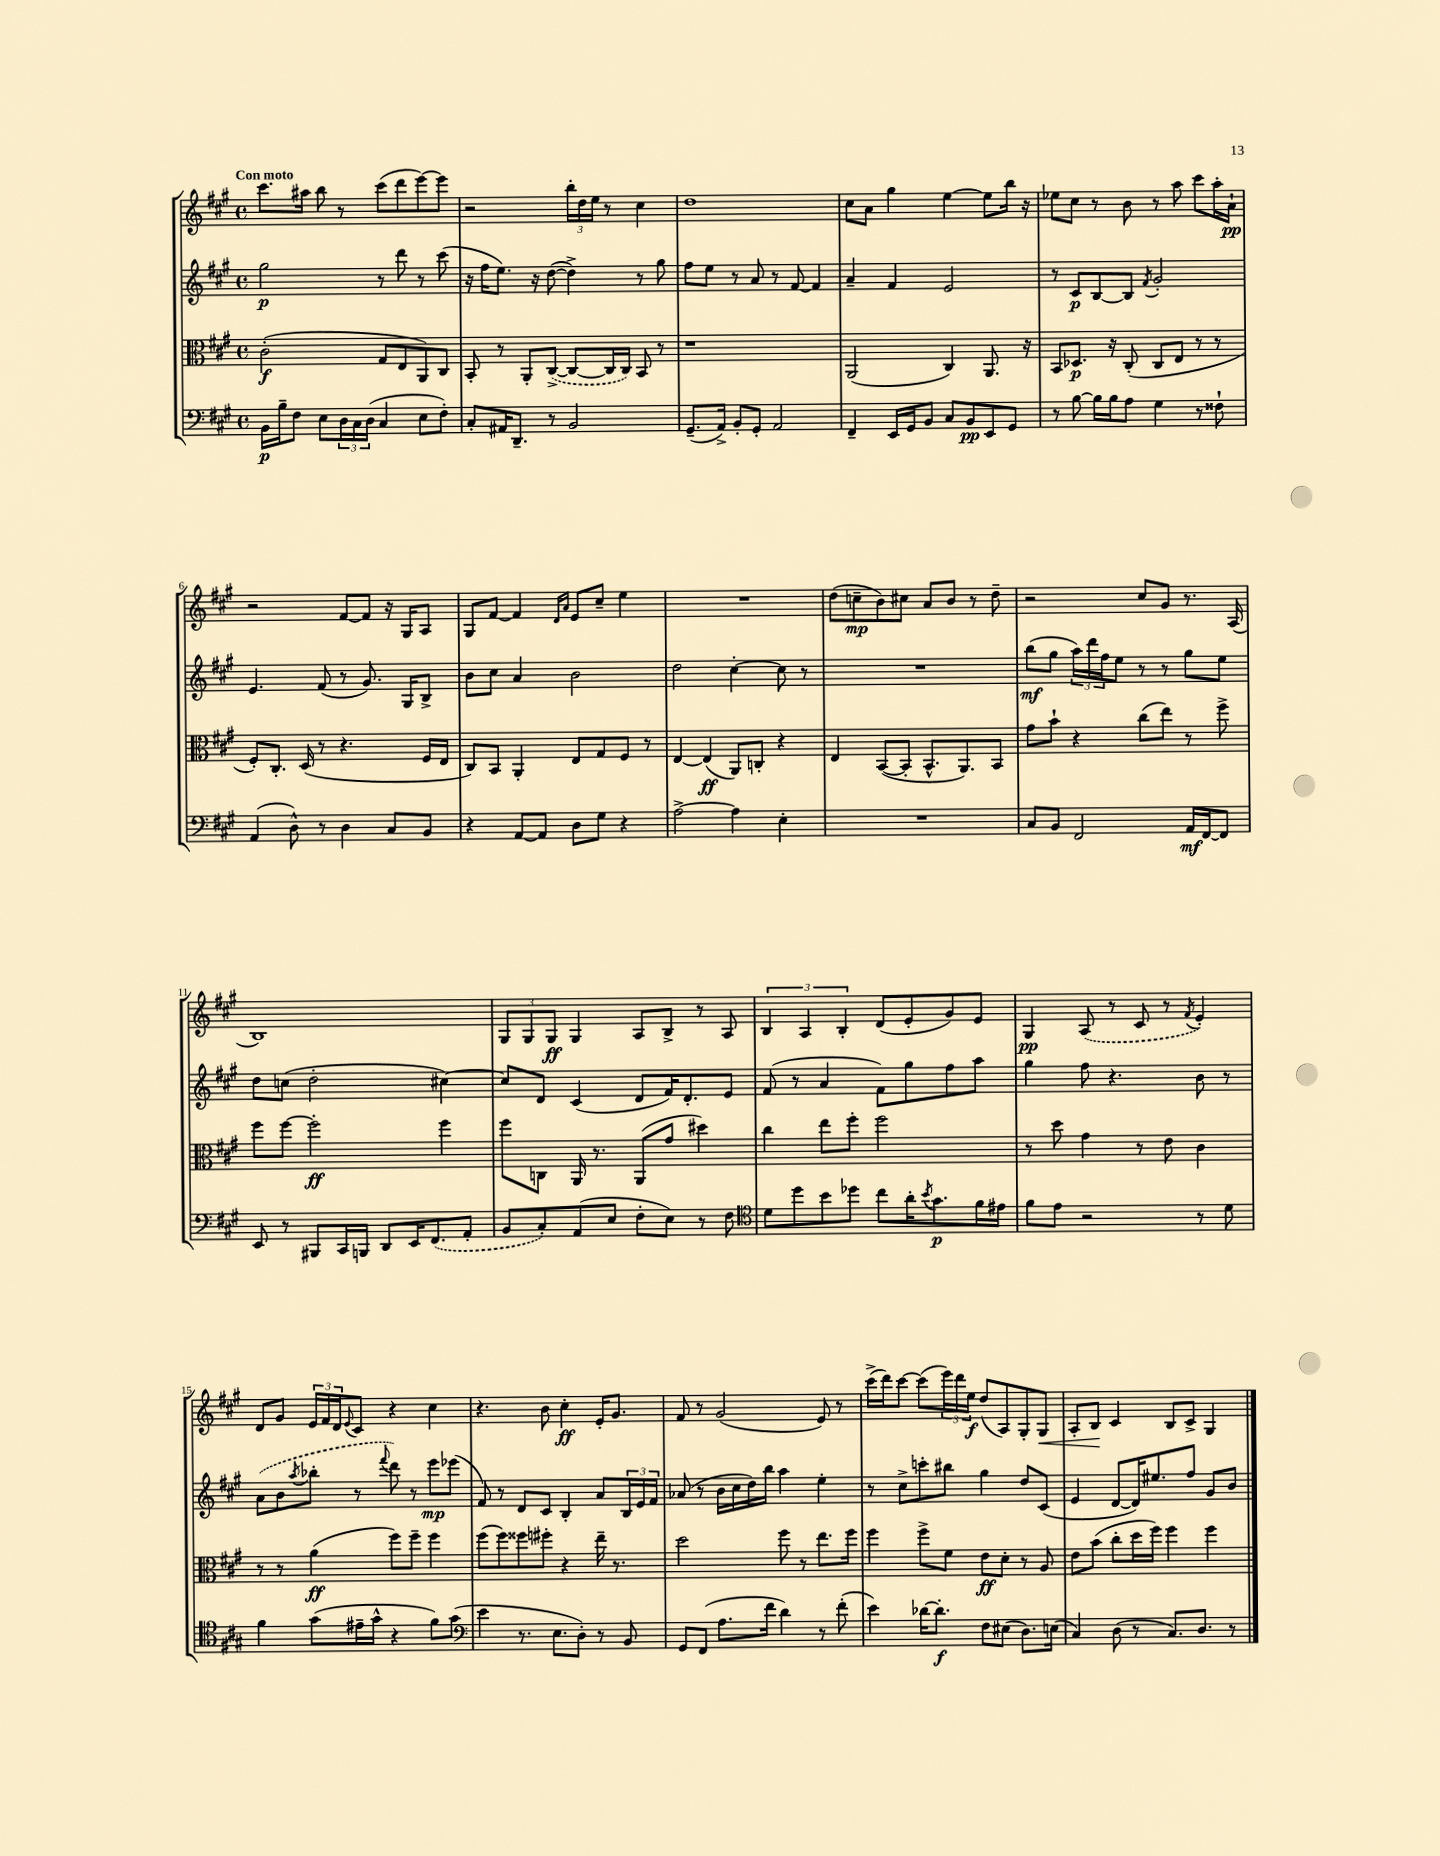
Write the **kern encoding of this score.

**kern	**dynam	**kern	**dynam	**kern	**dynam	**kern	**dynam
*part4	*part4	*part3	*part3	*part2	*part2	*part1	*part1
*staff4	*staff4	*staff3	*staff3	*staff2	*staff2	*staff1	*staff1
*clefF4	*	*clefC3	*	*clefG2	*	*clefG2	*
*k[f#c#g#]	*	*k[f#c#g#]	*	*k[f#c#g#]	*	*k[f#c#g#]	*
*M4/4	*	*M4/4	*	*M4/4	*	*M4/4	*
*met(c)	*	*met(c)	*	*met(c)	*	*met(c)	*
=1	=1	=1	=1	=1	=1	=1	=1
!	!	!	!	!	!	!LO:TX:a:B:t=Con moto	!
16BB\LL	p	(2c#'\	f	2gg#\	p	8.ccc#\L	.
16B~\J	.	.	.	.	.	.	.
8F#\J	.	.	.	.	.	.	.
.	.	.	.	.	.	16aa#X\Jk	.
8E\L	.	.	.	.	.	8bb\	.
24D\L	.	.	.	.	.	8r	.
24C#\	.	.	.	.	.	.	.
(24D\JJ	.	.	.	.	.	.	.
4C#/	.	8G#/L	.	8r	.	(8ccc#\L	.
.	.	8E/	.	8ddd\	.	8ddd\	.
8E\L	.	8AA/)	.	8r	.	[8eee\)	.
8F#'\J)	.	8C#/J	.	(8ccc#\	.	8eee\J]	.
=2	=2	=2	=2	=2	=2	=2	=2
8C#'/L	.	8BB'/	.	16r	.	2r	.
.	.	.	.	16ff#\KL	.	.	.
16AA#X/K	.	8r	.	8.ee\J)	.	.	.
8.DD~/J	.	.	.	.	.	.	.
.	.	8AA'/L	.	.	.	.	.
.	.	.	.	16r	.	.	.
8r	.	([8C#^/J	.	([8dd\	.	.	.
2BB/	.	8C#/L_	.	4dd^\])	.	24bb'\LL	.
.	.	.	.	.	.	24dd\	.
.	.	.	.	.	.	24ee\JJ	.
.	.	16C#/L]	.	.	.	8r	.
.	.	16C#/JJ)	.	.	.	.	.
.	.	8BB/	.	8r	.	4cc#\	.
.	.	8r	.	8gg#\	.	.	.
=3	=3	=3	=3	=3	=3	=3	=3
(8.GG#~/L	.	1r	.	8ff#\L	.	1dd	.
.	.	.	.	8ee\J	.	.	.
16AA^/Jk)	.	.	.	.	.	.	.
8BB'/L	.	.	.	8r	.	.	.
8GG#'/J	.	.	.	8a/	.	.	.
2AA/	.	.	.	8r	.	.	.
.	.	.	.	[8f#/	.	.	.
.	.	.	.	4f#/]	.	.	.
=4	=4	=4	=4	=4	=4	=4	=4
4FF#~/	.	(2AA/	.	4a~/	.	8cc#\L	.
.	.	.	.	.	.	8a\J	.
16EE/LL	.	.	.	4f#/	.	4gg#\	.
16GG#/J	.	.	.	.	.	.	.
8BB/J	.	.	.	.	.	.	.
8C#/L	.	4C#/)	.	2e/	.	[4ee\	.
8BB/	pp	.	.	.	.	.	.
8EE/	.	8.AA/	.	.	.	8ee\L]	.
8GG#/J	.	.	.	.	.	16bb\Jk	.
.	.	16r	.	.	.	16r	.
=5	=5	=5	=5	=5	=5	=5	=5
8r	.	8BB/L	.	8r	.	8ee-X\L	.
[8B\	.	8.D-X/J	p	8c#/L	p	8cc#\J	.
16B\LL]	.	.	.	[8B/	.	8r	.
16B\J	.	16r	.	.	.	.	.
8A\J	.	(8C#'/	.	8B/J]	.	8b\	.
.	.	.	.	8qf#/	.	.	.
4G#\	.	8C#/L	.	2g#'/	.	8r	.
.	.	8E/J	.	.	.	8aa\	.
8r	.	8r	.	.	.	8ccc#\L	.
8F##X`\	.	8r	.	.	.	16aa'\L	.
.	.	.	.	.	.	16a`\JJ	pp
!!LO:LB:g=z
=6	=6	=6	=6	=6	=6	=6	=6
(4AA/	.	8F#'/L)	.	4.e/	.	2r	.
.	.	8.C#'/J	.	.	.	.	.
8D^^\)	.	.	.	.	.	.	.
.	.	(16D/	.	.	.	.	.
8r	.	8r	.	(8f#/	.	.	.
4D\	.	4.r	.	8r	.	[8f#/L	.
.	.	.	.	8.g#/)	.	8f#/J]	.
8C#/L	.	.	.	.	.	16r	.
.	.	.	.	16G#/KL	.	16G#/KL	.
8BB/J	.	16F#/LL	.	8B^/J	.	8A/J	.
.	.	16E/JJ	.	.	.	.	.
=7	=7	=7	=7	=7	=7	=7	=7
4r	.	8C#/L)	.	8b\L	.	8G#/L	.
.	.	8BB/J	.	8cc#\J	.	[8f#/J	.
[8AA/L	.	4AA'/	.	4a/	.	4f#/]	.
8AA/J]	.	.	.	.	.	.	.
.	.	.	.	.	.	16qqd/LL	.
.	.	.	.	.	.	16qqa/JJ	.
8D\L	.	8E/L	.	2b\	.	8e/L	.
8G#\J	.	8G#/	.	.	.	8cc#~/J	.
4r	.	8F#/J	.	.	.	4ee\	.
.	.	8r	.	.	.	.	.
=8	=8	=8	=8	=8	=8	=8	=8
[2A^\	.	[4E/	.	2dd\	.	1r	.
.	.	(4E/]	ff	.	.	.	.
4A\]	.	8AA/L)	.	[4cc#'\	.	.	.
.	.	8Cn'/J	.	.	.	.	.
4E'\	.	4r	.	8cc#\]	.	.	.
.	.	.	.	8r	.	.	.
=9	=9	=9	=9	=9	=9	=9	=9
1r	.	4E/	.	1r	.	(8dd\L	.
.	.	.	.	.	.	8ccn~\	mp
.	.	([8BB/L	.	.	.	8b\)	.
.	.	8BB'/J]	.	.	.	8cc#X\J	.
.	.	8.BB^^/L	.	.	.	8a/L	.
.	.	.	.	.	.	8b/J	.
.	.	8.AA/)	.	.	.	.	.
.	.	.	.	.	.	8r	.
.	.	8BB/J	.	.	.	8dd~\	.
=10	=10	=10	=10	=10	=10	=10	=10
8C#/L	.	8g#\L	.	(8bb\L	mf	2r	.
8BB/J	.	8b`\J	.	8gg#\J	.	.	.
2FF#/	.	4r	.	24aa\LL)	.	.	.
.	.	.	.	24ddd\	.	.	.
.	.	.	.	24ff#\J	.	.	.
.	.	.	.	8ee\J	.	.	.
.	.	(8cc#\L	.	8r	.	8cc#/L	.
.	.	8ee\J)	.	8r	.	8g#/J	.
16AA/LL	mf	8r	.	8gg#\L	.	8.r	.
[16FF#/J	.	.	.	.	.	.	.
8FF#/J]	.	8ff#^\	.	8ee\J	.	.	.
.	.	.	.	.	.	(16A/	.
!!LO:LB:g=z
=11	=11	=11	=11	=11	=11	=11	=11
8EE/	.	8ff#\L	.	8dd\L	.	1B)	.
8r	.	[8ff#\J	.	(8ccn\J	.	.	.
8BBB#X/L	.	2ff#'\]	ff	2dd'\	.	.	.
16CC#/L	.	.	.	.	.	.	.
16BBBn/JJ	.	.	.	.	.	.	.
8DD/L	.	.	.	.	.	.	.
16EE/K	.	.	.	.	.	.	.
(8.FF#/	.	.	.	.	.	.	.
.	.	4ff#\	.	[4cc#X\)	.	.	.
8AA'/J	.	.	.	.	.	.	.
=12	=12	=12	=12	=12	=12	=12	=12
8BB/L	.	8ff#\L	.	8cc#/L]	.	12G#/L	.
.	.	.	.	.	.	12G#/	.
8C#'/)	.	8Cn\J	.	8d/J	.	.	.
.	.	.	.	.	.	12G#/J	ff
(8AA/	.	16AA/	.	(4c#/	.	4G#/	.
.	.	8.r	.	.	.	.	.
8E/J	.	.	.	.	.	.	.
8F#'\L	.	(8AA/L	.	8d/L	.	8A/L	.
8E\J)	.	8g#/J	.	16f#/K)	.	8B^/J	.
.	.	.	.	8.d'/	.	.	.
8r	.	4dd#X\)	.	.	.	8r	.
8F#\	.	.	.	8e/J	.	8A/	.
=13	=13	=13	=13	=13	=13	=13	=13
*clefC4	*	*	*	*	*	*	*
8d\L	.	4cc#\	.	(8f#/	.	6B/	.
8dd\	.	.	.	8r	.	.	.
.	.	.	.	.	.	6A/	.
8b\	.	8ee\L	.	4a/	.	.	.
.	.	.	.	.	.	6B'/	.
8dd-X\J	.	8ff#'\J	.	.	.	.	.
8cc#\L	.	2ff#\	.	8f#\L)	.	(8d/L	.
16a'\K	.	.	.	8gg#\	.	8e'/	.
8qb/	.	.	.	.	.	.	.
8.g#\	p	.	.	.	.	.	.
.	.	.	.	8ff#\	.	8g#/)	.
16f#\L	.	.	.	8aa\J	.	8e/J	.
16e#X\JJ	.	.	.	.	.	.	.
=14	=14	=14	=14	=14	=14	=14	=14
8f#\L	.	8r	.	4gg#\	.	4G#/	pp
8e\J	.	8dd\	.	.	.	.	.
2r	.	4g#\	.	8ff#\	.	(8A/	.
.	.	.	.	4.r	.	8r	.
.	.	8r	.	.	.	8c#/	.
.	.	8e\	.	.	.	8r	.
.	.	.	.	.	.	8qf#/	.
8r	.	4c#\	.	8b\	.	4e'/)	.
8d\	.	.	.	8r	.	.	.
!!LO:LB:g=z
=15	=15	=15	=15	=15	=15	=15	=15
4f#\	.	8r	.	(8a\L	.	8d/L	.
.	.	8r	.	8b\	.	8g#/J	.
.	.	.	.	8qaa/	.	.	.
(8g#\L	.	(4a\	ff	8bb-X'\J	.	24e/LL	.
.	.	.	.	.	.	24f#/	.
.	.	.	.	.	.	24d/J	.
.	.	.	.	.	.	8qqe/	.
16e#X~\L	.	.	.	8r	.	8c#/J	.
16g#^^\JJ	.	.	.	.	.	.	.
.	.	.	.	8qqfff#/	.	.	.
4r	.	8ff#\L)	.	8ddd\)	.	4r	.
.	.	8ff#~\J	.	8r	.	.	.
8f#\L)	.	4ff#\	.	8eee\L	mp	4cc#\	.
(8g#\J	.	.	.	(8eee-X\J	.	.	.
=16	=16	=16	=16	=16	=16	=16	=16
*clefF4	*	*	*	*	*	*	*
4e\	.	(8ff#\L	.	8f#/)	.	4.r	.
.	.	8ff#\)	.	8r	.	.	.
8.r	.	8ff##X\	.	8d/L	.	.	.
.	.	8ff#X'\J	.	8c#/J	.	8b\	.
8.E\L	.	.	.	.	.	.	.
.	.	4r	.	4B'/	.	4cc#'\	ff
8D'\J)	.	.	.	.	.	.	.
8r	.	16ee~\	.	8a/L	.	16e'/KL	.
.	.	8.r	.	.	.	8.g#/J	.
8BB/	.	.	.	24B/L	.	.	.
.	.	.	.	24e/	.	.	.
.	.	.	.	24f#/JJ	.	.	.
=17	=17	=17	=17	=17	=17	=17	=17
8GG#/L	.	2dd\	.	(8a-X/	.	8f#/	.
(8FF#/J	.	.	.	8r	.	8r	.
8.A\L	.	.	.	16b\LL	.	(2g#/	.
.	.	.	.	16cc#\	.	.	.
.	.	.	.	16dd\)	.	.	.
16f#\Jk	.	.	.	16bb\JJ	.	.	.
4d\)	.	8ff#\	.	4aa\	.	.	.
.	.	8r	.	.	.	.	.
8r	.	8.ee\L	.	4ee'\	.	8e/)	.
(8f#'\	.	.	.	.	.	8r	.
.	.	16ff#\Jk	.	.	.	.	.
=18	=18	=18	=18	=18	=18	=18	=18
4e\)	.	4ff#\	.	8r	.	(16ccc#^\LL	.
.	.	.	.	.	.	16ddd\J)	.
.	.	.	.	8cc#^\L	.	[8ccc#\J	.
[16d-X\KL	.	8ff#^\L	.	8cccn'\	.	(8ccc#\L]	.
8.d-'\J]	f	.	.	.	.	.	.
.	.	8f#\J	.	8bb#X\J	.	24eee\L)	.
.	.	.	.	.	.	24ddd\	.
.	.	.	.	.	.	24ee\JJ	f
8F#\L	.	8e\L	ff	4gg#\	.	(8dd/L	.
(8E#X\J	.	8d'\J	.	.	.	8A/)	.
8.D\L)	.	8r	.	8dd/L	.	8G#'/	.
!	!	!	!	!	!	!	!LO:HP:b
.	.	8A/	.	(8c#/J	.	8G#/J	<
(16En\Jk	.	.	.	.	.	.	.
=19	=19	=19	=19	=19	=19	=19	=19
4C#/)	.	8e\L	.	4e/	.	8A'/L	.
.	.	(8b\J	.	.	.	8B/J	.
(8D\	.	8cc#'\L	.	[8d/L	.	4c#/	[
8r	.	16dd\L	.	16d/K])	.	.	.
.	.	16ff#\JJ)	.	8.ee#X/	.	.	.
8.C#/L)	.	4ff#\	.	.	.	8B/L	.
.	.	.	.	8ff#/J	.	8c#^/J	.
8.D/J	.	.	.	.	.	.	.
.	.	4ff#\	.	8g#/L	.	4G#/	.
8r	.	.	.	8b/J	.	.	.
==	==	==	==	==	==	==	==
*-	*-	*-	*-	*-	*-	*-	*-
